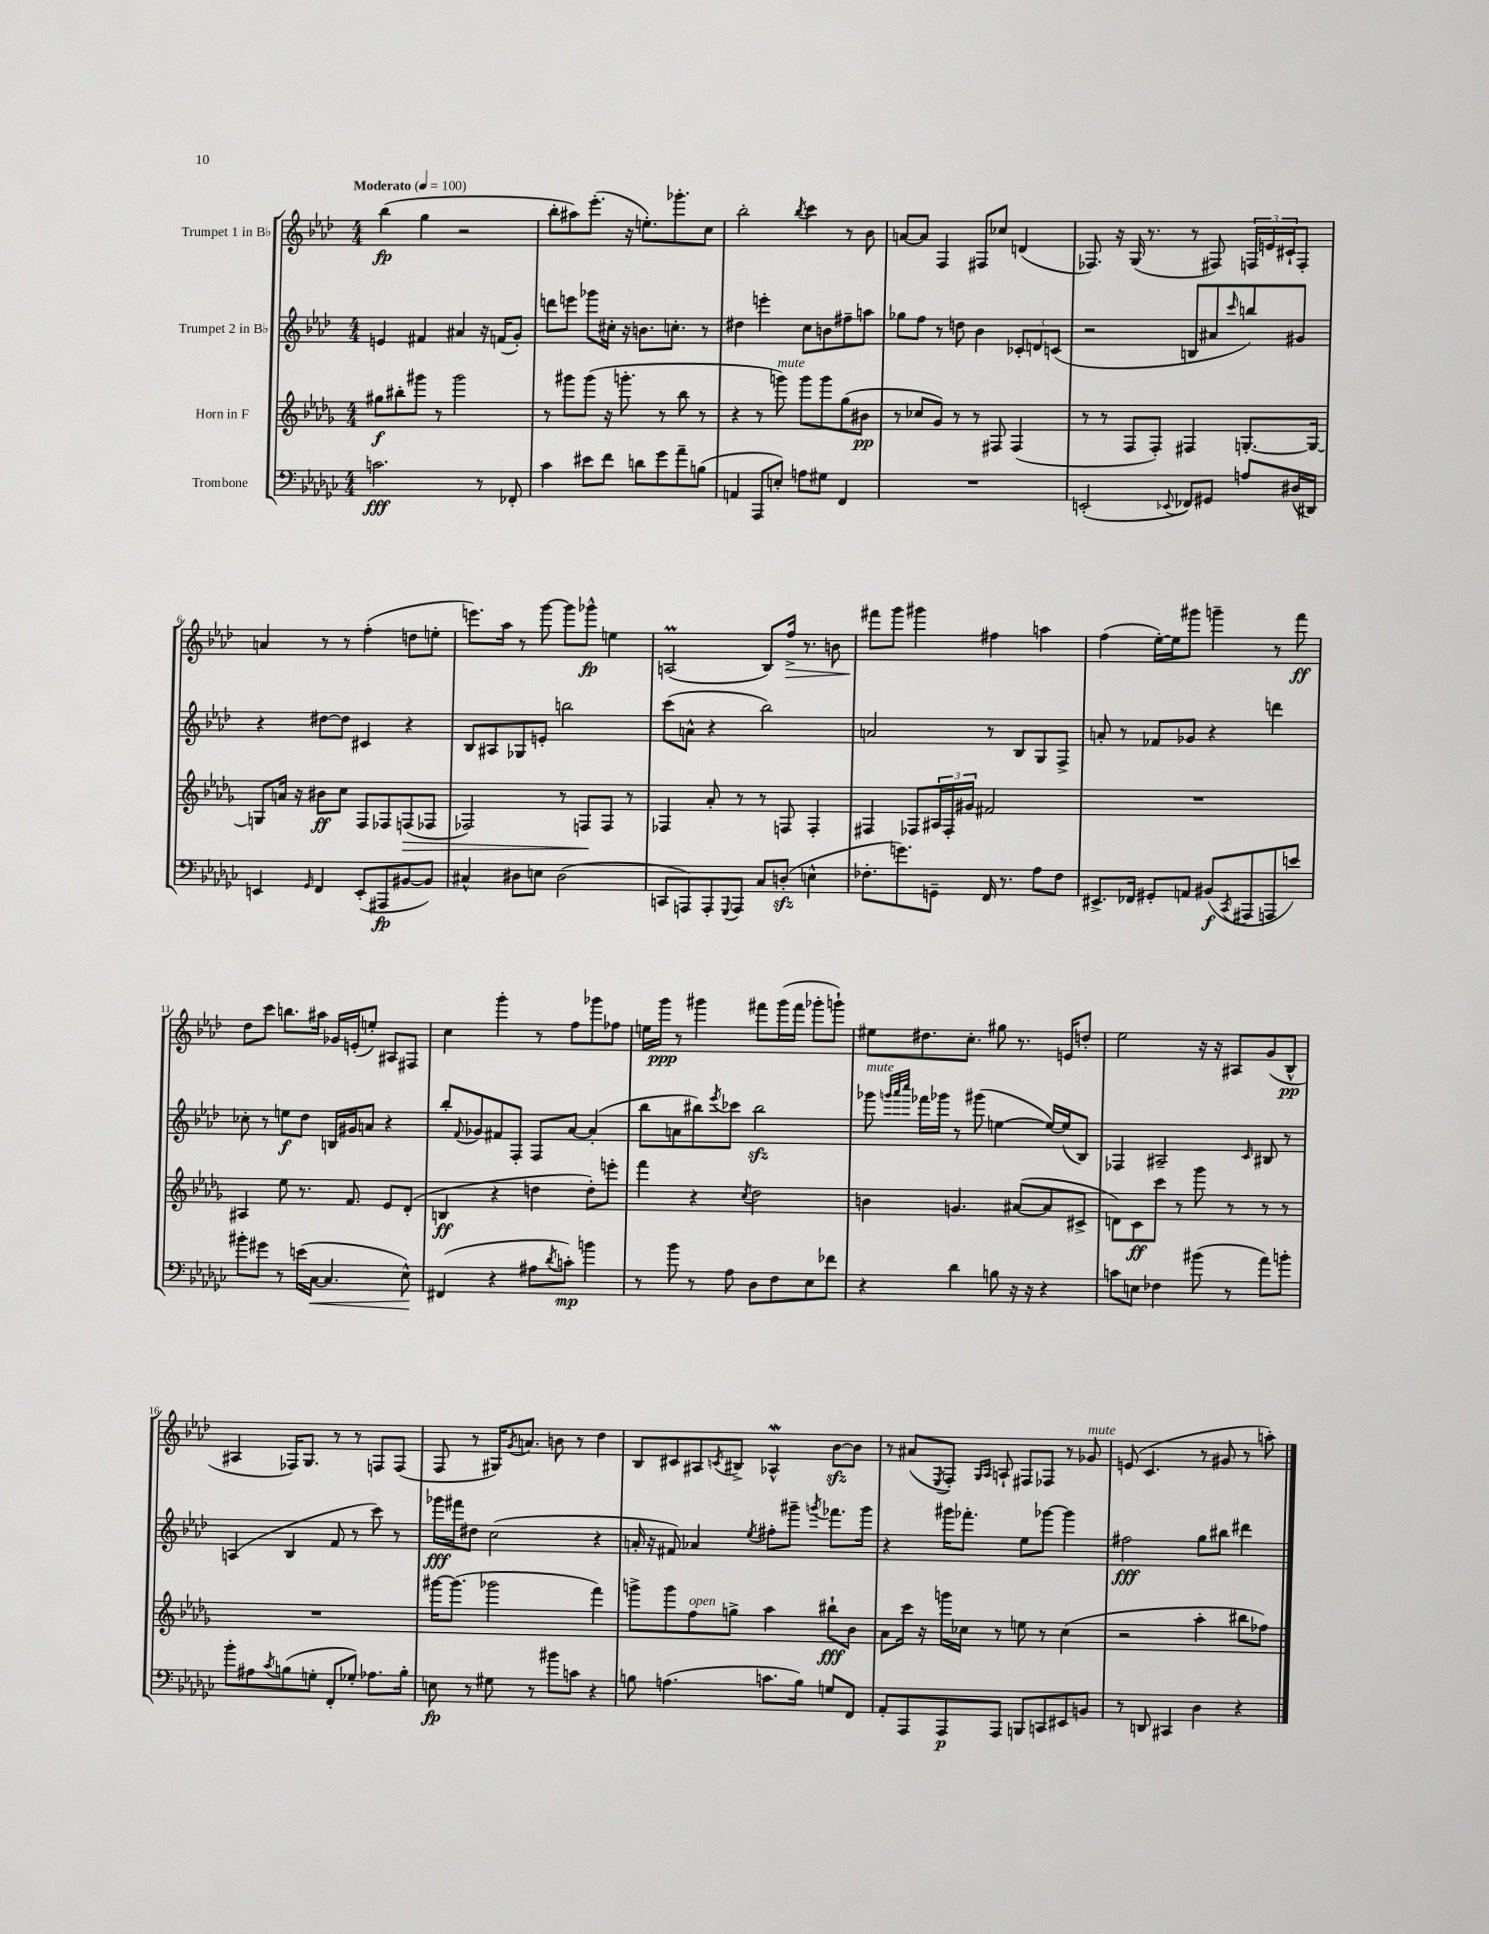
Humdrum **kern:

**kern	**dynam	**kern	**dynam	**kern	**dynam	**kern	**dynam
*part4	*part4	*part3	*part3	*part2	*part2	*part1	*part1
*staff4	*staff4	*staff3	*staff3	*staff2	*staff2	*staff1	*staff1
*I"Trombone	*	*I"Horn in F	*	*I"Trumpet 2 in B♭	*	*I"Trumpet 1 in B♭	*
*clefF4	*	*clefG2	*	*clefG2	*	*clefG2	*
*k[b-e-a-d-g-c-]	*	*k[b-e-a-d-g-]	*	*k[b-e-a-d-]	*	*k[b-e-a-d-]	*
*M4/4	*	*M4/4	*	*M4/4	*	*M4/4	*
*MM100	*	*MM100	*	*MM100	*	*MM100	*
=1	=1	=1	=1	=1	=1	=1	=1
!	!	!	!	!	!	!LO:TX:a:B:t=Moderato	!
2.cn\	fff	8gg#X\L	f	4en/	.	(4bb-\	fp
.	.	8bb#X'\	.	.	.	.	.
.	.	8ggg#X\J	.	4f#X/	.	4gg\	.
.	.	8r	.	.	.	.	.
.	.	2ggg#\	.	4a#X/	.	2r	.
8r	.	.	.	16r	.	.	.
.	.	.	.	(16fn/KL	.	.	.
8FF-X'/	.	.	.	8g'/J)	.	.	.
=2	=2	=2	=2	=2	=2	=2	=2
4c-\	.	8r	.	8dddn\L	.	8bb-'\L	.
.	.	8ggg#X\L	.	8eeen\J	.	8aa#X\)	.
8e#X\L	.	(8ggg#\J	.	8ggg-X\L	.	(8.eee-'\J	.
8f\J	.	16r	.	16cc#X'\Jk	.	.	.
.	.	8.gggn'\	.	16r	.	16r	.
8dn\L	.	.	.	8.bn\L	.	8.een'\L)	.
8g-\	.	8r	.	.	.	.	.
.	.	.	.	8.ccn'\J	.	8.ggg-X'\	.
8a-~\	.	8bb-\	.	.	.	.	.
(8Bn\J	.	8r	.	8r	.	8cc\J	.
=3	=3	=3	=3	=3	=3	=3	=3
4AAn/	.	4r	.	4dd#X\	.	2bb-'\	.
8AAA-/L	.	8r	.	4eeen'\	.	.	.
!	!	!LO:TX:a:i:t=mute	!	!	!	!	!
8En'/J)	.	8gggn\)	.	.	.	.	.
.	.	.	.	.	.	8qbb-/	.
8An\L	.	8ggg\L	.	8cc\L	.	4ccc\	.
8G#X\J	.	8ggg\	.	8bn\	.	.	.
4FF/	.	(8gg-\	.	8ff#X~\	.	8r	.
.	.	8b#X\J	pp	8aan\J	.	8b-\	.
=4	=4	=4	=4	=4	=4	=4	=4
1r	.	8r	.	8gg-X\L	.	[8an/L	.
.	.	8cc-X/L	.	8ff\J	.	8a/J]	.
.	.	8g-/J)	.	8r	.	4F/	.
.	.	8r	.	8ddn\	.	.	.
.	.	8r	.	4b-\	.	8F#X/L	.
.	.	8F#X/	.	.	.	8cc-X/J	.
.	.	(4F#/	.	12c-X'/L	.	(4dn/	.
.	.	.	.	12dn/	.	.	.
.	.	.	.	(12cn/J	.	.	.
=5	=5	=5	=5	=5	=5	=5	=5
(2EEn'/	.	8r	.	2r	.	8.F-X/)	.
.	.	8r	.	.	.	.	.
.	.	.	.	.	.	16r	.
.	.	8F/L	.	.	.	(16G/	.
.	.	.	.	.	.	8.r	.
.	.	8F'/J)	.	.	.	.	.
8qqEE-X/	.	.	.	.	.	.	.
8FF-X/L)	.	4F#X/	.	8Bn/L	.	8r	.
8GG#X/J	.	.	.	8a#X/	.	8F#X/)	.
.	.	.	.	16qqccc/	.	.	.
8An/L	.	[8.Gn'/L	.	8bbn/)	.	24Fn/LL	.
.	.	.	.	.	.	24en/	.
.	.	.	.	.	.	24c#X`/J	.
(16D#X/L	.	.	.	8g#X/J	.	8F'/J	.
16DD#X/JJ)	.	16G/Jk_	.	.	.	.	.
!!LO:LB:g=z
=6	=6	=6	=6	=6	=6	=6	=6
4EEn/	.	8Gn/L]	.	4r	.	4an/	.
.	.	16an/Jk	.	.	.	.	.
.	.	16r	.	.	.	.	.
16qqGG-/	.	.	.	.	.	.	.
4FF/	.	8b#X\L	ff	[8dd#X\L	.	8r	.
.	.	8cc\J	.	8dd#\J]	.	8r	.
(8EE'/L	.	8F/L	.	4c#X/	.	(4ff'\	.
8AAA#X/	fp	8F-X/	.	.	.	.	.
!	!	!	!LO:HP:b	!	!	!	!
[8BB#X/	.	(8Fn/	>	4r	.	8ddn\L	.
8BB#/J])	.	8F-X/J	.	.	.	8een'\J	.
=7	=7	=7	=7	=7	=7	=7	=7
4C#X^^/	.	2F-X/)	.	8B-/L	.	8.eeen\L)	.
.	.	.	.	8A#X/	.	.	.
.	.	.	.	.	.	16aa-\Jk	.
8D#X\L	.	.	.	8G-X/	.	8r	.
8En\J	.	.	.	8en'/J	.	[8ggg\	.
(2D#\	.	8r	.	2bbn\	.	8ggg\L]	.
.	.	8Fn/L	.	.	.	8ggg-X^^\J	fp
.	.	8F/J	]	.	.	4een\	.
.	.	8r	.	.	.	.	.
=8	=8	=8	=8	=8	=8	=8	=8
8CCn/L	.	4F-X/	.	(8ccc\L	.	(2Anm/	.
8AAAn/)	.	.	.	8an^^\J	.	.	.
8AAA'/	.	8a-'/	.	4r	.	.	.
8qqGGG-/	.	.	.	.	.	.	.
8AAA/J	.	8r	.	.	.	.	.
8C-/L	.	8r	.	2bb-\)	.	8B-/L)	.
!	!	!	!	!	!	!	!LO:HP:b
(8Dnzz'/J	.	8Fn/	.	.	.	16ff^/Jk	>
.	.	.	.	.	.	8.r	.
4En^^\	.	4F'/	.	.	.	.	.
.	.	.	.	.	.	8bn\	.
=9	=9	=9	=9	=9	=9	=9	=9
8.F-X'\L	.	4F#X/	.	2an/	.	8fff#X\L	.
.	.	.	.	.	.	8ggg\J	]
8.gn\)	.	.	.	.	.	.	.
.	.	8F-X/L	.	.	.	4ggg#X\	.
8GGn~\J	.	24A#X/L	.	.	.	.	.
.	.	24F-'/	.	.	.	.	.
.	.	24g#X/JJ	.	.	.	.	.
16FF/	.	2f#X/	.	8r	.	4ff#X\	.
8.r	.	.	.	.	.	.	.
.	.	.	.	8B-/L	.	.	.
8A-\L	.	.	.	8G/	.	4aan\	.
8F-\J	.	.	.	8F^/J	.	.	.
=10	=10	=10	=10	=10	=10	=10	=10
8.EE#X^/L	.	1r	.	8an'/	.	(4ff\	.
.	.	.	.	8r	.	.	.
16FF-X/Jk	.	.	.	.	.	.	.
8GG#X'/L	.	.	.	8f-X/L	.	[16ee-'\LL)	.
.	.	.	.	.	.	16ee-\J]	.
8AAn/J	.	.	.	8g-X/J	.	8ggg#X\J	.
(8BB#X/L	f	.	.	4r	.	4gggn~\	.
8qCC-/	.	.	.	.	.	.	.
8AAA#X/	.	.	.	.	.	.	.
8AAAn/	.	.	.	4dddn\	.	8r	.
8en/J)	.	.	.	.	.	8fff\	ff
!!LO:LB:g=z
=11	=11	=11	=11	=11	=11	=11	=11
8b#X'\L	.	4A#X/	.	8cc-X'\	.	8dd-\L	.
8g#X\J	.	.	.	8r	.	8ccc\J	.
8r	.	8ee-\	.	8een\L	f	8.bbn\L	.
(16en\LL	.	8.r	.	8dd-\J	.	.	.
!	!LO:HP:b	!	!	!	!	!	!
[16C-\JJ	<	.	.	.	.	16aa#X\Jk	.
4.C-/]	.	.	.	16Bn/LL	.	16g-X/LL	.
.	.	8.f/	.	16g#X/J	.	(16en'/J	.
.	.	.	.	8an/J	.	8een'/J)	.
.	.	8e-/L	.	4r	.	8A#X/L	.
8E-^^\)	.	(8d-'/J	.	.	.	8F#X/J	.
.	[	.	.	.	.	.	.
=12	=12	=12	=12	=12	=12	=12	=12
(4FF#X/	.	4Bn/	ff	8bb-'/L	.	4cc\	.
.	.	.	.	8qqf/	.	.	.
.	.	.	.	8g-X/	.	.	.
4r	.	4r	.	8f#X/	.	4ggg'\	.
.	.	.	.	8F'/J	.	.	.
8A#X\L	.	4ddn\	.	8F/L	.	8r	.
8qd-/	.	.	.	.	.	.	.
8cn'\J)	mp	.	.	[8a-/J	.	8ff\L	.
4bn\	.	8dd'\L)	.	(4a-'/]	.	8ggg-X\	.
.	.	8eeen'\J	.	.	.	8ff-X\J	.
=13	=13	=13	=13	=13	=13	=13	=13
8r	.	4fff\	.	8bb-\L	.	16een\LL	.
.	.	.	.	.	.	16ggg\JJ	ppp
8b-\	.	.	.	8an\	.	8r	.
8r	.	4r	.	8bb#X\)	.	4ggg#X\	.
.	.	.	.	8qeee-/	.	.	.
8A-\	.	.	.	8ccc-X\J	.	.	.
.	.	8qcc/	.	.	.	.	.
8D-\L	.	2dd-\	.	2bb#zz\	.	8fff#X\L	.
8F\	.	.	.	.	.	(16ggg#\L	.
.	.	.	.	.	.	16fff#\JJ	.
8E-\	.	.	.	.	.	8ggg-X'\L	.
8f-X\J	.	.	.	.	.	8gggn`\J)	.
=14	=14	=14	=14	=14	=14	=14	=14
!	!	!	!	!LO:TX:a:i:t=mute	!	!	!
4r	.	4bn\	.	8ggg-X\	.	8ee#X\L	.
.	.	.	.	32qqgggn/LLL	.	.	.
.	.	.	.	32qqaaa-/	.	.	.
.	.	.	.	32qqcccc/JJJ	.	.	.
.	.	.	.	16fff-X\LL	.	8.dd#X\	.
.	.	.	.	16ggg-X\JJ	.	.	.
4d-\	.	4.gn/	.	8r	.	.	.
.	.	.	.	.	.	8.cc'\J	.
.	.	.	.	(8ggg#X\	.	.	.
8Bn\	.	.	.	[4een\	.	8gg#X\	.
16r	.	([8a#X/L	.	.	.	8.r	.
16r	.	.	.	.	.	.	.
4r	.	8a#/]	.	16ee/LL_)	.	.	.
.	.	.	.	(16ee/J]	.	16en/KL	.
.	.	8c#X^/J	.	8B-/J)	.	8ddn'/J	.
=15	=15	=15	=15	=15	=15	=15	=15
8cn\L	.	8dn\L)	.	4F-X/	.	2ee-\	.
8En\J	.	8c\	ff	.	.	.	.
4F-X\	.	8ccc\J	.	2A#X~/	.	.	.
.	.	8r	.	.	.	.	.
(8b#X\	.	8ggg-\	.	.	.	16r	.
.	.	.	.	.	.	16r	.
8r	.	8r	.	.	.	8A#X/L	.
.	.	.	.	16qqc/	.	.	.
8a-\L)	.	8r	.	8B#X/	.	(8g/	.
8bn'\J	.	8r	.	8r	.	8B-^^/J	pp
!!LO:LB:g=z
=16	=16	=16	=16	=16	=16	=16	=16
8b-'\L	.	1r	.	(4An/	.	4A#X/	.
8A#X\	.	.	.	.	.	.	.
8qc-/	.	.	.	.	.	.	.
(8Bn\	.	.	.	4B-/	.	16F-X/KL)	.
.	.	.	.	.	.	8.G/J	.
8Gn'\J	.	.	.	.	.	.	.
8FF'/L	.	.	.	8f/	.	8r	.
8G-X'/J)	.	.	.	8r	.	8r	.
8.A-X\L	.	.	.	8ccc\)	.	8Fn/L	.
.	.	.	.	8r	.	(8F/J	.
16B'\Jk	.	.	.	.	.	.	.
=17	=17	=17	=17	=17	=17	=17	=17
8En\	fp	[16ggg#X\KL	.	16ggg-X\LL	fff	8F/	.
.	.	(8.ggg#\J]	.	16fff#X\J	.	.	.
8r	.	.	.	8dd#X\J	.	8r	.
8G#X\	.	2ggg-X\	.	(2cc\	.	16G#X/KL)	.
.	.	.	.	.	.	8qg/	.
.	.	.	.	.	.	8.an/J	.
8r	.	.	.	.	.	.	.
8b#X\L	.	.	.	.	.	8bn\	.
8cn\J	.	.	.	.	.	8r	.
4r	.	4fff\)	.	4r	.	4dd-\	.
=18	=18	=18	=18	=18	=18	=18	=18
8Bn\	.	8gggn^\L	.	16an'/	.	8B-/L	.
.	.	.	.	16r	.	.	.
(4.An\	.	8ggg\	.	8f#X/)	.	8c#X/	.
!	!	!LO:TX:a:i:t=open	!	!	!	!	!
.	.	8ff\	.	4a-X/	.	8A#X/	.
.	.	.	.	.	.	8qcn/	.
.	.	8ggn^\J	.	.	.	8B#X^/J	.
.	.	.	.	8qee-/	.	.	.
8.cn\L	.	4aa-\	.	8ff#X'\L	.	4A-Xw^^/	.
.	.	.	.	8ggg#X~\J	.	.	.
16B\Jk)	.	.	.	.	.	.	.
.	.	.	.	8qgggn/	.	.	.
8Gn/L	.	8bb#X`\L	fff	8.fff-X\L	.	[8b-zz\L	.
8FF/J	.	8b-\J	.	.	.	8b-\J]	.
.	.	.	.	16ggg\Jk	.	.	.
=19	=19	=19	=19	=19	=19	=19	=19
8AA-'/L	.	8a-\L	.	4r	.	8r	.
8AAA-/	.	16ccc\Jk	.	.	.	(8a#X/L	.
.	.	16r	.	.	.	.	.
.	.	.	.	.	.	8qE-/	.
8AAA-/	p	16gggn\LL	.	16ggg#X\KL	.	8F'/J)	.
.	.	16cc-X\JJ	.	8.fff-X'\J	.	.	.
.	.	.	.	.	.	16qqG/LL	.
.	.	.	.	.	.	16qqA-/JJ	.
8AAA-/J	.	8r	.	.	.	8An`/	.
8BBBn/L	.	8een\	.	8ee-\L	.	8F#X/L	.
8CCn/	.	8r	.	[8ggg-X\J	.	8F-X/J	.
8EE#X/	.	(4cc-\	.	4ggg-\]	.	8r	.
!	!	!	!	!	!	!LO:TX:a:i:t=mute	!
8BBn/J	.	.	.	.	.	8g-X/	.
=20	=20	=20	=20	=20	=20	=20	=20
8r	.	2r	.	2ff#X\	fff	(8en/	.
8DDn/	.	.	.	.	.	4.c/	.
4CC#X/	.	.	.	.	.	.	.
4D-\	.	4aa-'\	.	8gg\L	.	8r	.
.	.	.	.	8bb#X\J	.	8g#X/	.
4r	.	8bb#X\L	.	4ddd#X\	.	8r	.
.	.	8ff-X\J)	.	.	.	8aan'\)	.
==	==	==	==	==	==	==	==
*-	*-	*-	*-	*-	*-	*-	*-
